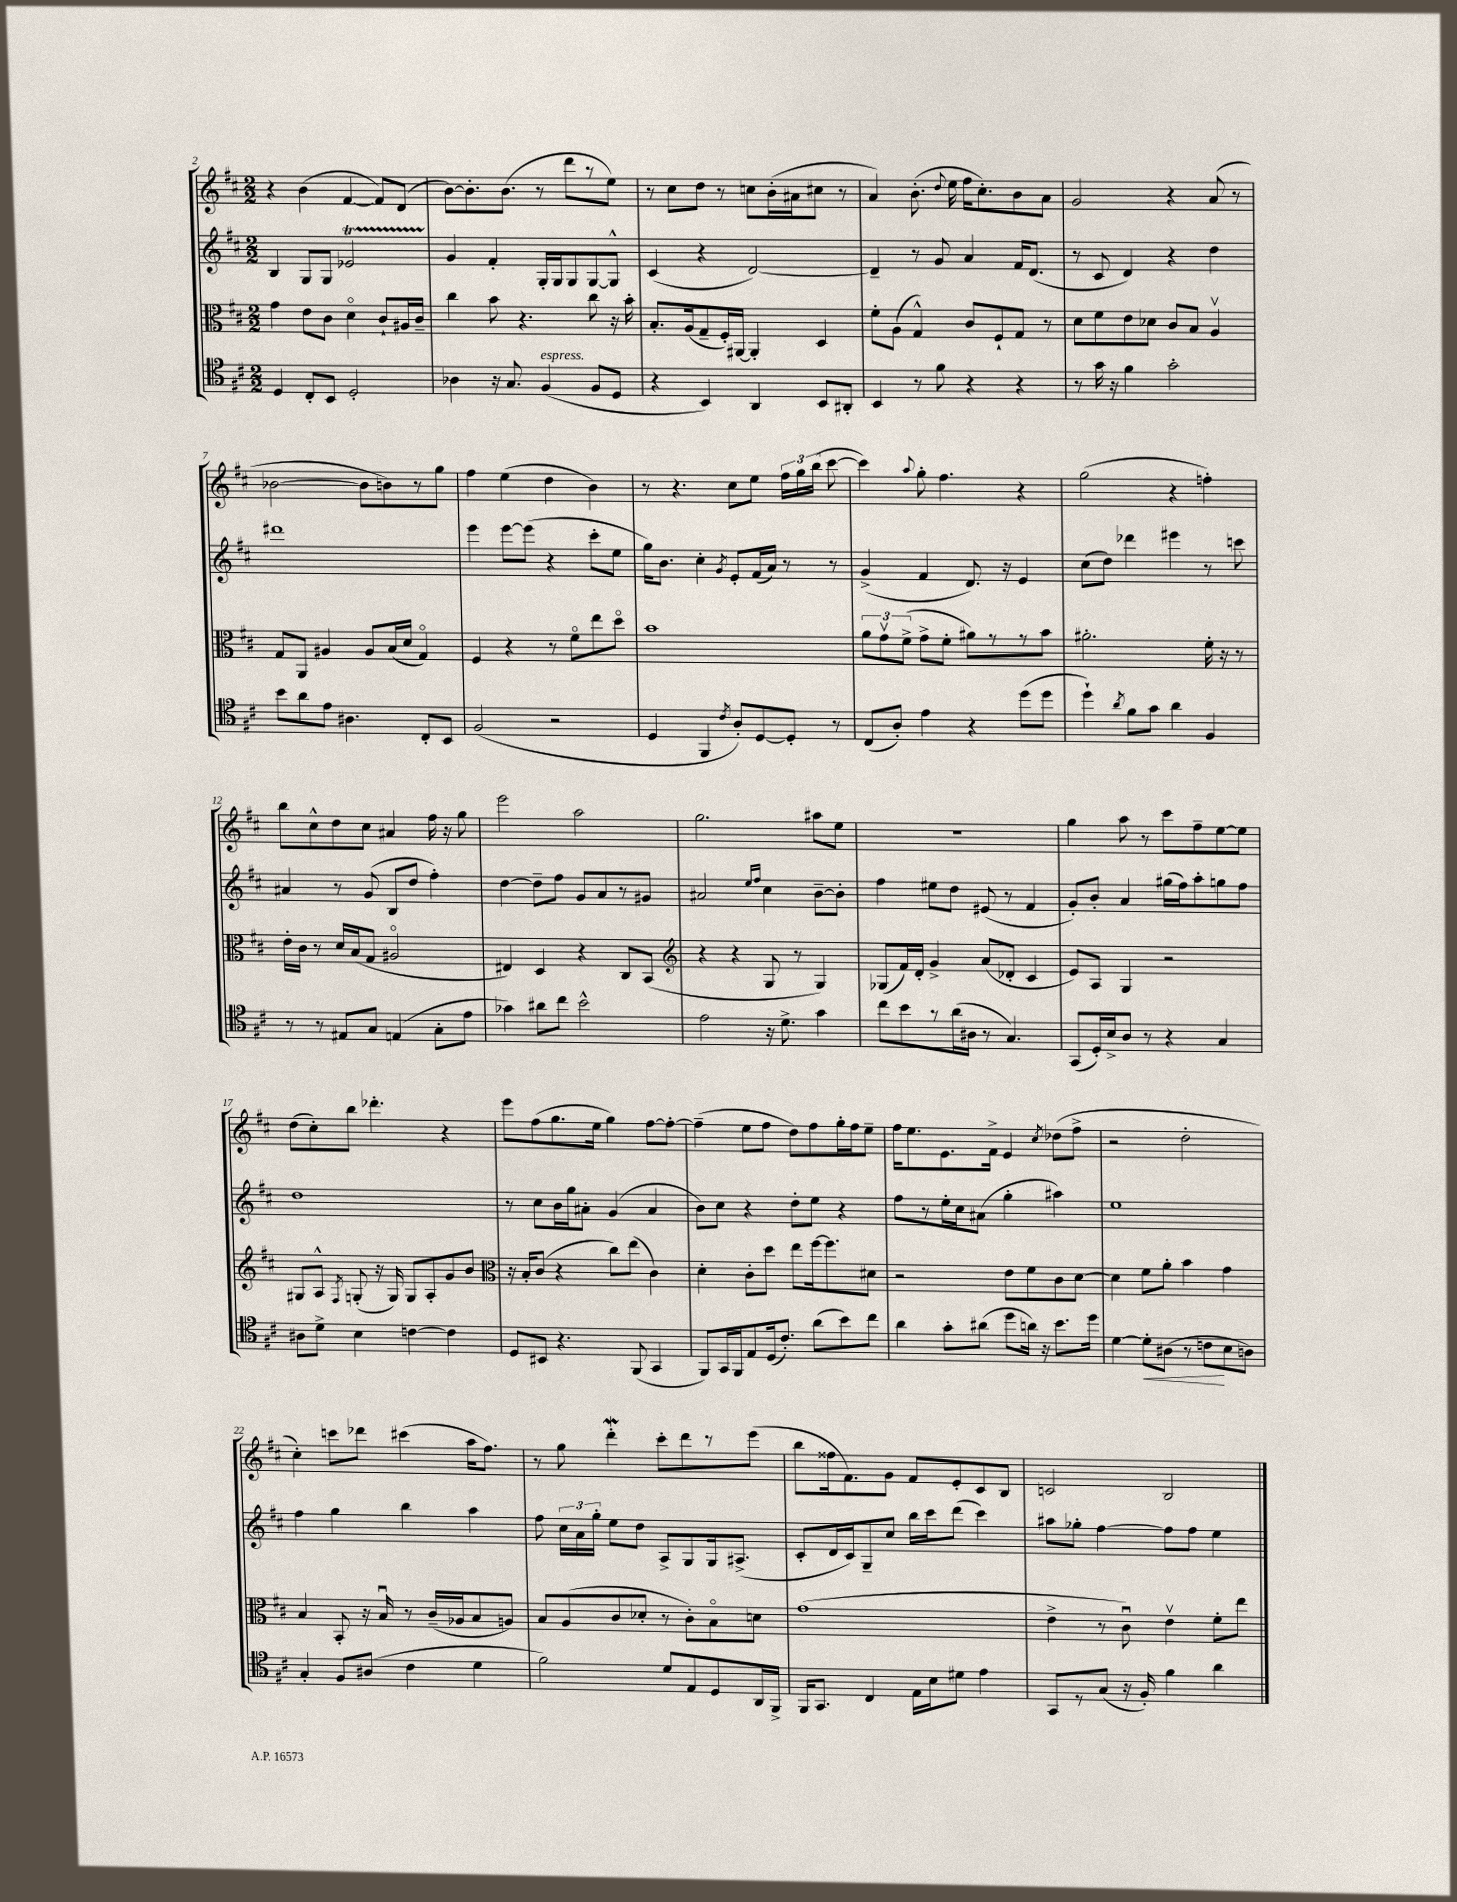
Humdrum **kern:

**kern	**dynam	**kern	**kern	**kern
*part4	*part4	*part3	*part2	*part1
*staff4	*staff4	*staff3	*staff2	*staff1
*clefC4	*	*clefC3	*clefG2	*clefG2
*k[f#c#]	*	*k[f#c#]	*k[f#c#]	*k[f#c#]
*M2/2	*	*M2/2	*M2/2	*M2/2
=2	=2	=2	=2	=2
4D/	.	4g\	4B/	4r
8C#'/L	.	8e\L	8G/L	(4b\
8BB/J	.	8c#\J	8G/J	.
2D'/	.	4d\	2e-XT/	[4f#/
.	.	8c#`/L	.	8f#/L])
.	.	16A#X/L	.	(8d/J
.	.	16c#~/JJ	.	.
=3	=3	=3	=3	=3
4A-X\	.	4cc#\	4g/	[8b\L)
.	.	.	.	8.b'\]
16r	.	8b\	4f#'/	.
8.G/	.	.	.	(8.b\J
.	.	4.r	.	.
!LO:TX:a:i:t=espress.	!	!	!	!
(4F#/	.	.	16G'/LL	8r
.	.	.	16G/J	.
.	.	.	8G/	8ddd\L
8F#/L	.	8cc#\	[8G/	8r
8D/J	.	16r	8G^^/J]	8ee\J)
.	.	16b'\	.	.
=4	=4	=4	=4	=4
4r	.	8.B'/L	(4c#/	8r
.	.	.	.	8cc#\L
.	.	(16A/k	.	.
4BB/)	.	8G~/	4r	8dd\J
.	.	16F#'/L)	.	8r
.	.	[16AA#X/JJ	.	.
4AA/	.	4AA#'/]	[2d/)	8ccn\L
.	.	.	.	(16b'\L
.	.	.	.	16a#X\J
8BB/L	.	4D/	.	8cc#X\J
8AA#X'/J	.	.	.	8r
=5	=5	=5	=5	=5
4BB/	.	8f#'\L	4d~/]	4a/)
.	.	(8A\J	.	.
8r	.	4G^^/)	8r	(8.b'\
8f#\	.	.	8g/	.
.	.	.	.	8qqdd/
.	.	.	.	16ee\
4r	.	8c#/L	4a/	16ff#\KL
.	.	.	.	8.cc#'\)
.	.	8F#`/	.	.
4r	.	8G/J	16f#/KL	8b\
.	.	.	(8.d/J	.
.	.	8r	.	8a\J
=6	=6	=6	=6	=6
8r	.	8d\L	8r	2g/
16g\	.	8f#\	8c#/	.
16r	.	.	.	.
4f#\	.	8e\	4d/)	.
.	.	8d-X\J	.	.
2g'\	.	8c#/L	4r	4r
.	.	8B/J	.	.
.	.	4Av/	4dd\	(8a/
.	.	.	.	8r
!!LO:LB:g=z
=7	=7	=7	=7	=7
8b\L	.	8G/L	1ddd#X	[2b-X\
8a\	.	8AA/J	.	.
8e\J	.	4A#X/	.	.
4.A#X\	.	.	.	.
.	.	8A#/L	.	8b-\L]
.	.	(16B/L	.	8bn\)
.	.	16d/JJ	.	.
8C#'/L	.	4G/)	.	8r
8BB/J	.	.	.	8gg\J
=8	=8	=8	=8	=8
(2F#/	.	4F#/	4eee\	4ff#\
.	.	4r	[8eee\L	(4ee\
.	.	.	(8eee\J]	.
2r	.	8r	4r	4dd\
.	.	8f#\L	.	.
.	.	8ee\	8ccc#'\L	4b\)
.	.	8dd\J	8ee\J	.
=9	=9	=9	=9	=9
4D/	.	1b	16gg\KL)	8r
.	.	.	8.b\J	.
.	.	.	.	4.r
4FF#/	.	.	4cc#'\	.
8qc#/	.	.	8qg/	.
8A'/L)	.	.	8e'/L	8cc#\L
[8D/	.	.	(16f#/L	8ee\J
.	.	.	16a/JJ)	.
8D'/J]	.	.	8r	24ff#\LL
.	.	.	.	24gg\
.	.	.	.	(24bb\JJ
8r	.	.	8r	[8ccc#\
=10	=10	=10	=10	=10
(8C#/L	.	12a\L	(4g^/	4ccc#\])
.	.	12gv\	.	.
8A'/J)	.	.	.	.
.	.	(12f#^\J	.	.
.	.	.	.	8qqaa/
4e\	.	8g^\L	4f#/	8gg'\
.	.	8f#'\J	.	4.ff#\
4r	.	8a#X\L)	8.d/)	.
.	.	8r	.	.
.	.	.	16r	.
(8dd\L	.	8r	4e/	4r
8dd\J	.	8b\J	.	.
=11	=11	=11	=11	=11
4dd`\)	.	2.a#X'\	(8cc#\L	(2gg\
.	.	.	8dd\J)	.
8qa/	.	.	.	.
8f#\L	.	.	4ddd-X\	.
8g\J	.	.	.	.
4a\	.	.	4eee#X\	4r
4F#/	.	16f#'\	8r	4ffn'\)
.	.	16r	.	.
.	.	8r	8cccn\	.
!!LO:LB:g=z
=12	=12	=12	=12	=12
8r	.	16e'\LL	4a#X/	8bb\L
.	.	16c#\JJ	.	.
8r	.	8r	.	8cc#^^\
8E#X/L	.	16d/LL	8r	8dd\
.	.	(16B/J	.	.
8G/J	.	8G/J	(8g/	8cc#\J
(4En/	.	2A#X/	8B/L	4a#X/
.	.	.	8dd/J	.
8G'\L	.	.	4ff#'\)	16ff#\
.	.	.	.	16r
8e\J	.	.	.	8gg\
=13	=13	=13	=13	=13
4g-X\)	.	4E#X/)	[4dd\	2eee\
8a#X\L	.	4D/	8dd~\L]	.
8cc#\J	.	.	8ff#\J	.
2b^^\	.	4r	8g/L	2aa\
.	.	.	8a/	.
.	.	8C#/L	8r	.
.	.	(8BB/J	8g#X/J	.
=14	=14	=14	=14	=14
*	*	*clefG2	*	*
2e\	.	4r	2a#X/	2.gg\
.	.	4r	.	.
.	.	.	16qqee/LL	.
.	.	.	16qqff#/JJ	.
16r	.	8G/	4cc#\	.
8.d^\	.	.	.	.
.	.	8r	.	.
4g\	.	4G/)	[8b~\L	8aa#X\L
.	.	.	8b'\J]	8ee\J
=15	=15	=15	=15	=15
8cc#\L	.	(8G-X/L	4ff#\	1r
8b\	.	16f#/L)	.	.
.	.	16d'/JJ	.	.
8r	.	4g^/	8ee#X\L	.
(16a\L	.	.	8dd\J	.
16A#X\JJ	.	.	.	.
8r	.	(8a/L	(8e#X/	.
4.G/)	.	8d-X'/J	8r	.
.	.	4c#/	4f#/	.
=16	=16	=16	=16	=16
(8GG/L	.	8e/L)	8g'/L)	4gg\
16D'/L)	.	8A/J	8b'/J	.
16B^/J	.	.	.	.
8A/J	.	4G/	4a/	8aa\
8r	.	.	.	8r
4r	.	2r	(16gg#X\LL	8ccc#\L
.	.	.	16ff#\J)	.
.	.	.	8aa'\	8ff#~\
4G/	.	.	8ggn\	[8ee\
.	.	.	8ff#\J	8ee\J]
!!LO:LB:g=z
=17	=17	=17	=17	=17
8A#X\L	.	8G#X/L	1dd	(8dd\L
8d^\J	.	8A^^/J	.	8cc#'\)
.	.	8qF#/	.	.
4B\	.	(8Gn'/	.	8bb\J
.	.	16r	.	4.ddd-X'\
.	.	16G/)	.	.
[4cn\	.	8G/L	.	.
.	.	8A'/	.	.
4c\]	.	8g/	.	4r
.	.	8b/J	.	.
=18	=18	=18	=18	=18
*	*	*clefC3	*	*
8D/L	.	16r	8r	8eee\L
.	.	16B'/KL	.	.
8BB#X/J	.	(8c#/J	8cc#\L	(8ff#\
4.r	.	4r	16b\L	8.gg\
.	.	.	16gg\J	.
.	.	.	8a#X'\J	.
.	.	.	.	16ee\Jk
.	.	8cc#\L)	(4g/	4gg\)
(8FF#/	.	(8ee\J	.	.
4GG/	.	4c#\)	4a#/	[8ff#\L
.	.	.	.	8ff#'\J_
=19	=19	=19	=19	=19
8FF#/L)	.	4d'\	8b\L)	(4ff#~\]
16GG/L	.	.	8cc#\J	.
16FF#/J	.	.	.	.
8E/	.	8c#'\L	4r	8ee\L
(16D/k	.	8dd\J	.	8ff#\J
8.c#'/J)	.	.	.	.
.	.	8ee\L	8dd'\L	8dd\L)
(8a\L	.	[16ff#\k	8ee\J	8ff#\
.	.	8.ff#\]	.	.
8b\)	.	.	4r	16gg'\L
.	.	.	.	16ff#\J
8cc#\J	.	8d#X\J	.	8ee~\J
=20	=20	=20	=20	=20
4a\	.	2r	8ff#\L	16ff#\KL
.	.	.	.	8.ee\
.	.	.	8r	.
8g'\L	.	.	16ee'\L	8.e\
.	.	.	16cc#\J	.
(8a#X\J	.	.	(8a#X\J	.
.	.	.	.	16f#^\Jk
8dd\L	.	8e\L	4gg'\	4e/
16an\Jk)	.	8f#\	.	.
16r	.	.	.	.
.	.	.	.	8qcc#/
8.b\L	.	8c#\	4aa#X\)	(8dd-X\L
.	.	[8d\J	.	8ff#^\J
16dd\Jk	.	.	.	.
=21	=21	=21	=21	=21
[4d\	.	4d\]	1ee	2r
!	!LO:HP:b	!	!	!
8d'\L]	<	8f#\L	.	.
(8A#X\J	.	8a'\J	.	.
8r	.	4b\	.	2dd'\
8cn\L	.	.	.	.
8B\	[	4g\	.	.
8An\J)	.	.	.	.
!!LO:LB:g=z
=22	=22	=22	=22	=22
4G'/	.	4B/	4ff#\	4cc#'\)
8F#/L	.	8BB'/	4gg\	8cccn\L
(8A#X/J	.	16r	.	8ddd-X\J
.	.	16Bu/	.	.
4c#\	.	8r	4bb\	(4ccc#X\
.	.	(16c#~/LL	.	.
.	.	16A-X/J	.	.
4d\	.	8B/	4aa\	16aa\KL
.	.	.	.	8.ff#\J)
.	.	8An/J)	.	.
=23	=23	=23	=23	=23
2f#\)	.	8B/L	8ff#\	8r
.	.	(8A/	24cc#\LL	8gg\
.	.	.	24a\	.
.	.	.	24gg'\JJ	.
.	.	8c#/	8ee\L	4dddw'\
.	.	8d-X'/J	8dd\J	.
8d/L	.	8r	8A^/L	8ccc#'\L
8E/	.	8c#'\L)	8G/	8ddd\
8D/	.	8B\	16G/k	8r
.	.	.	(8.A#X^/J	.
16AA/L	.	8dn\J	.	(8eee\J
16FF#^/JJ	.	.	.	.
=24	=24	=24	=24	=24
16FF#/KL	.	(1g	8c#'/L	8bb\L
8.GG/J	.	.	.	.
.	.	.	16d/L	16ff##X\k
.	.	.	16c#/J)	8.f#\)
4C#/	.	.	8G~/	.
.	.	.	8cc#/J	8g\J
16E\LL	.	.	16bb\LL	8f#/L
16B\J	.	.	16ccc#\J	.
8d#X\J	.	.	(8ddd\J	8e'/
4e\	.	.	4ccc#\)	8c#/
.	.	.	.	8B/J
=25	=25	=25	=25	=25
8GG/L	.	4e^\	8aa#X\L	2cn/
8r	.	.	8gg-X'\J	.
(8G/J	.	8r	[4ff#\	.
16r	.	8c#u\)	.	.
16F#'/)	.	.	.	.
4f#\	.	4ev\	8ff#\L]	2B/
.	.	.	8ff#\J	.
4a\	.	8f#'\L	4ee\	.
.	.	8ee\J	.	.
==	==	==	==	==
*-	*-	*-	*-	*-
